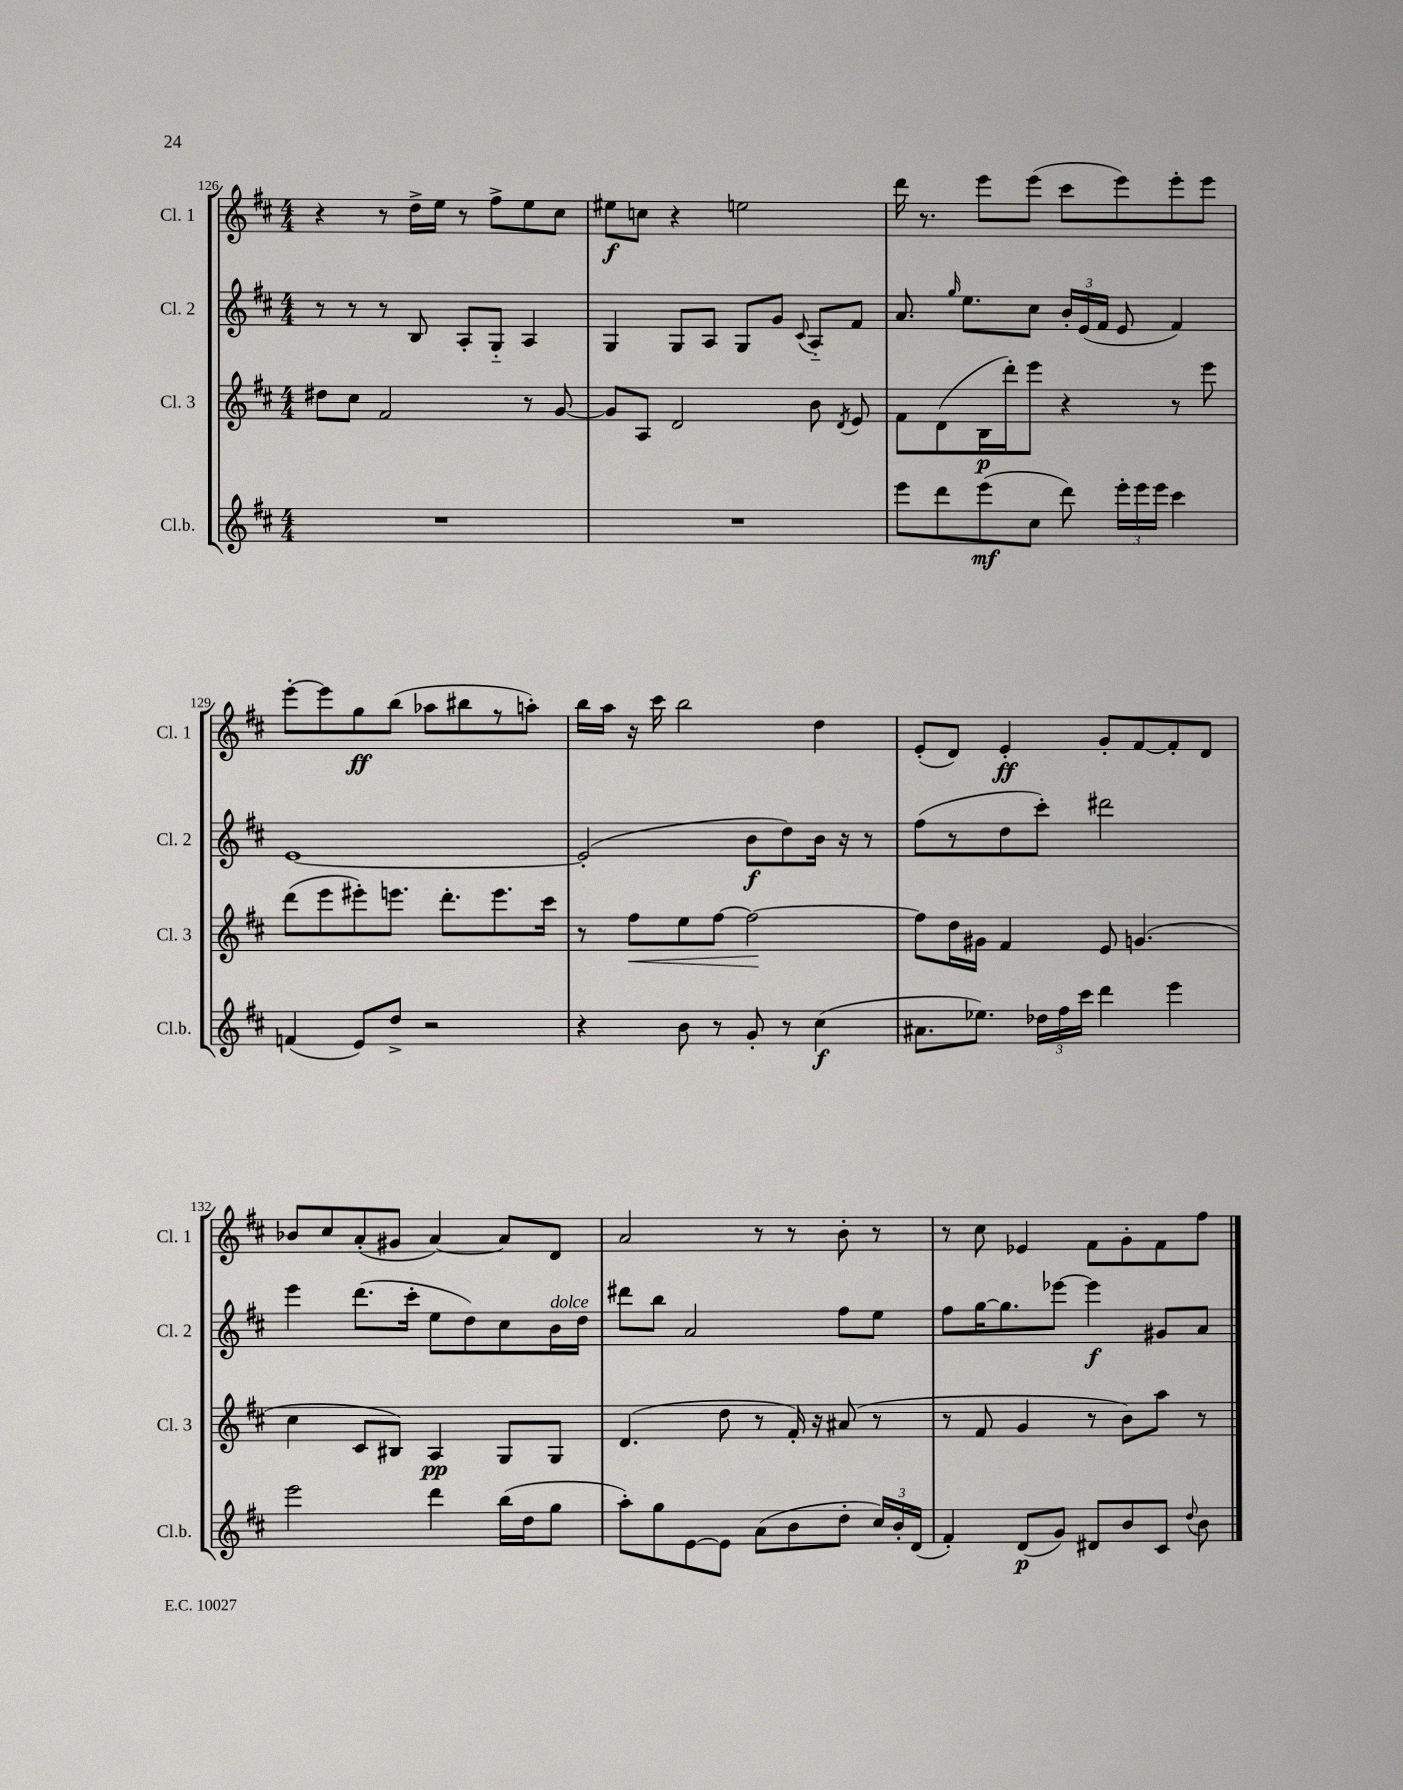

**kern	**dynam	**kern	**dynam	**kern	**dynam	**kern	**dynam
*part4	*part4	*part3	*part3	*part2	*part2	*part1	*part1
*staff4	*staff4	*staff3	*staff3	*staff2	*staff2	*staff1	*staff1
*I"Cl.b.	*	*I"Cl. 3	*	*I"Cl. 2	*	*I"Cl. 1	*
*I'Cl.b.	*	*I'Cl. 3	*	*I'Cl. 2	*	*I'Cl. 1	*
*clefG2	*	*clefG2	*	*clefG2	*	*clefG2	*
*k[f#c#]	*	*k[f#c#]	*	*k[f#c#]	*	*k[f#c#]	*
*M4/4	*	*M4/4	*	*M4/4	*	*M4/4	*
=126	=126	=126	=126	=126	=126	=126	=126
1r	.	8dd#X\L	.	8r	.	4r	.
.	.	8cc#\J	.	8r	.	.	.
.	.	2f#/	.	8r	.	8r	.
.	.	.	.	8B/	.	16dd^\LL	.
.	.	.	.	.	.	16ee\JJ	.
.	.	.	.	8A'/L	.	8r	.
.	.	.	.	8G/J	.	8ff#^\L	.
.	.	8r	.	4A/	.	8ee\	.
.	.	[8g/	.	.	.	8cc#\J	.
=127	=127	=127	=127	=127	=127	=127	=127
1r	.	8g/L]	.	4G/	.	8ee#X\L	f
.	.	8A/J	.	.	.	8ccn\J	.
.	.	2d/	.	8G/L	.	4r	.
.	.	.	.	8A/J	.	.	.
.	.	.	.	8G/L	.	2een\	.
.	.	.	.	8g/J	.	.	.
.	.	.	.	8qqc#/	.	.	.
.	.	8b\	.	8A/L	.	.	.
.	.	8qd/	.	.	.	.	.
.	.	8e/	.	8f#/J	.	.	.
=128	=128	=128	=128	=128	=128	=128	=128
8eee\L	.	8f#\L	.	8.a/	.	16ddd\	.
.	.	.	.	.	.	8.r	.
8ddd\	.	(8d\	.	.	.	.	.
.	.	.	.	16qqgg/	.	.	.
.	.	.	.	8.ee\L	.	.	.
(8eee\	mf	16B\L	p	.	.	8eee\L	.
.	.	16ddd'\J)	.	.	.	.	.
8cc#\J	.	8eee\J	.	8cc#\J	.	(8eee\J	.
8ddd\)	.	4r	.	24b'/LL	.	8ccc#\L	.
.	.	.	.	(24e/	.	.	.
.	.	.	.	24f#/JJ	.	.	.
24eee'\LL	.	.	.	8e/	.	8eee\)	.
24eee\	.	.	.	.	.	.	.
24eee\JJ	.	.	.	.	.	.	.
4ccc#\	.	8r	.	4f#/)	.	8eee'\	.
.	.	8eee\	.	.	.	8eee\J	.
!!LO:LB:g=z
=129	=129	=129	=129	=129	=129	=129	=129
(4fn/	.	(8ddd\L	.	[1e	.	[8eee'\L	.
.	.	8eee\	.	.	.	8eee\]	.
8e/L)	.	8eee#X'\)	.	.	.	8gg\	ff
8dd^/J	.	8.eeen\J	.	.	.	(8bb\J	.
2r	.	.	.	.	.	8aa-X\L	.
.	.	8.ddd'\L	.	.	.	.	.
.	.	.	.	.	.	8bb#X\	.
.	.	8.eee\	.	.	.	8r	.
.	.	.	.	.	.	8aan'\J)	.
.	.	16ccc#\Jk	.	.	.	.	.
=130	=130	=130	=130	=130	=130	=130	=130
4r	.	8r	.	(2e'/]	.	16bb\LL	.
.	.	.	.	.	.	16aa\JJ	.
!	!	!	!LO:HP:b	!	!	!	!
.	.	8ff#\L	<	.	.	16r	.
.	.	.	.	.	.	16ccc#\	.
8b\	.	8ee\	.	.	.	2bb\	.
8r	.	[8ff#\J	.	.	.	.	.
8g'/	.	2ff#\_	.	8b\L	f	.	.
8r	.	.	.	8dd\)	.	.	.
(4cc#\	f	.	.	16b\Jk	.	4dd\	.
.	.	.	.	16r	.	.	.
.	.	.	.	8r	.	.	.
.	.	.	[	.	.	.	.
=131	=131	=131	=131	=131	=131	=131	=131
8.a#X\L	.	8ff#\L]	.	(8ff#\L	.	(8e'/L	.
.	.	16dd\L	.	8r	.	8d/J)	.
8.ee-X\J)	.	16g#X\JJ	.	.	.	.	.
.	.	4f#/	.	8dd\	.	4e'/	ff
24dd-X\LL	.	.	.	8ccc#'\J)	.	.	.
24ff#\	.	.	.	.	.	.	.
24ccc#\JJ	.	.	.	.	.	.	.
4ddd\	.	8e/	.	2ddd#X\	.	8g'/L	.
.	.	(4.gn/	.	.	.	[8f#/	.
4eee\	.	.	.	.	.	8f#'/]	.
.	.	.	.	.	.	8d/J	.
!!LO:LB:g=z
=132	=132	=132	=132	=132	=132	=132	=132
2eee\	.	4cc#\	.	4eee\	.	8b-X/L	.
.	.	.	.	.	.	8cc#/	.
.	.	8c#/L	.	(8.ddd\L	.	(8a'/	.
.	.	8B#X/J)	.	.	.	8g#X/J	.
.	.	.	.	16ccc#'\Jk	.	.	.
4ddd\	.	4A/	pp	8ee\L	.	[4a/)	.
.	.	.	.	8dd\)	.	.	.
(16bb\LL	.	8G/L	.	8cc#\	.	8a/L]	.
16dd\J	.	.	.	.	.	.	.
!	!	!	!	!LO:TX:a:i:t=dolce	!	!	!
8gg\J	.	8G/J	.	16b\L	.	8d/J	.
.	.	.	.	16dd\JJ	.	.	.
=133	=133	=133	=133	=133	=133	=133	=133
8aa'\L)	.	(4.d/	.	8ddd#X\L	.	2a/	.
8gg\	.	.	.	8bb\J	.	.	.
[8e\	.	.	.	2a/	.	.	.
8e\J]	.	8dd\	.	.	.	.	.
(8a\L	.	8r	.	.	.	8r	.
8b\	.	16f#'/)	.	.	.	8r	.
.	.	16r	.	.	.	.	.
8dd'\J	.	(8a#X/	.	8ff#\L	.	8b'\	.
24cc#/LL)	.	8r	.	8ee\J	.	8r	.
24b'/	.	.	.	.	.	.	.
(24d/JJ	.	.	.	.	.	.	.
=134	=134	=134	=134	=134	=134	=134	=134
4f#'/)	.	8r	.	8ff#\L	.	8r	.
.	.	8f#/	.	[16gg\K	.	8cc#\	.
.	.	.	.	8.gg\]	.	.	.
(8d/L	p	4g/	.	.	.	4e-X/	.
8g/J)	.	.	.	[8eee-X\J	.	.	.
8d#X/L	.	8r	.	4eee-\]	f	8f#\L	.
8b/	.	8b\L)	.	.	.	8g'\	.
8c#/J	.	8aa\J	.	8g#X/L	.	8f#\	.
8qqdd/	.	.	.	.	.	.	.
8b\	.	8r	.	8a/J	.	8ff#\J	.
==	==	==	==	==	==	==	==
*-	*-	*-	*-	*-	*-	*-	*-
